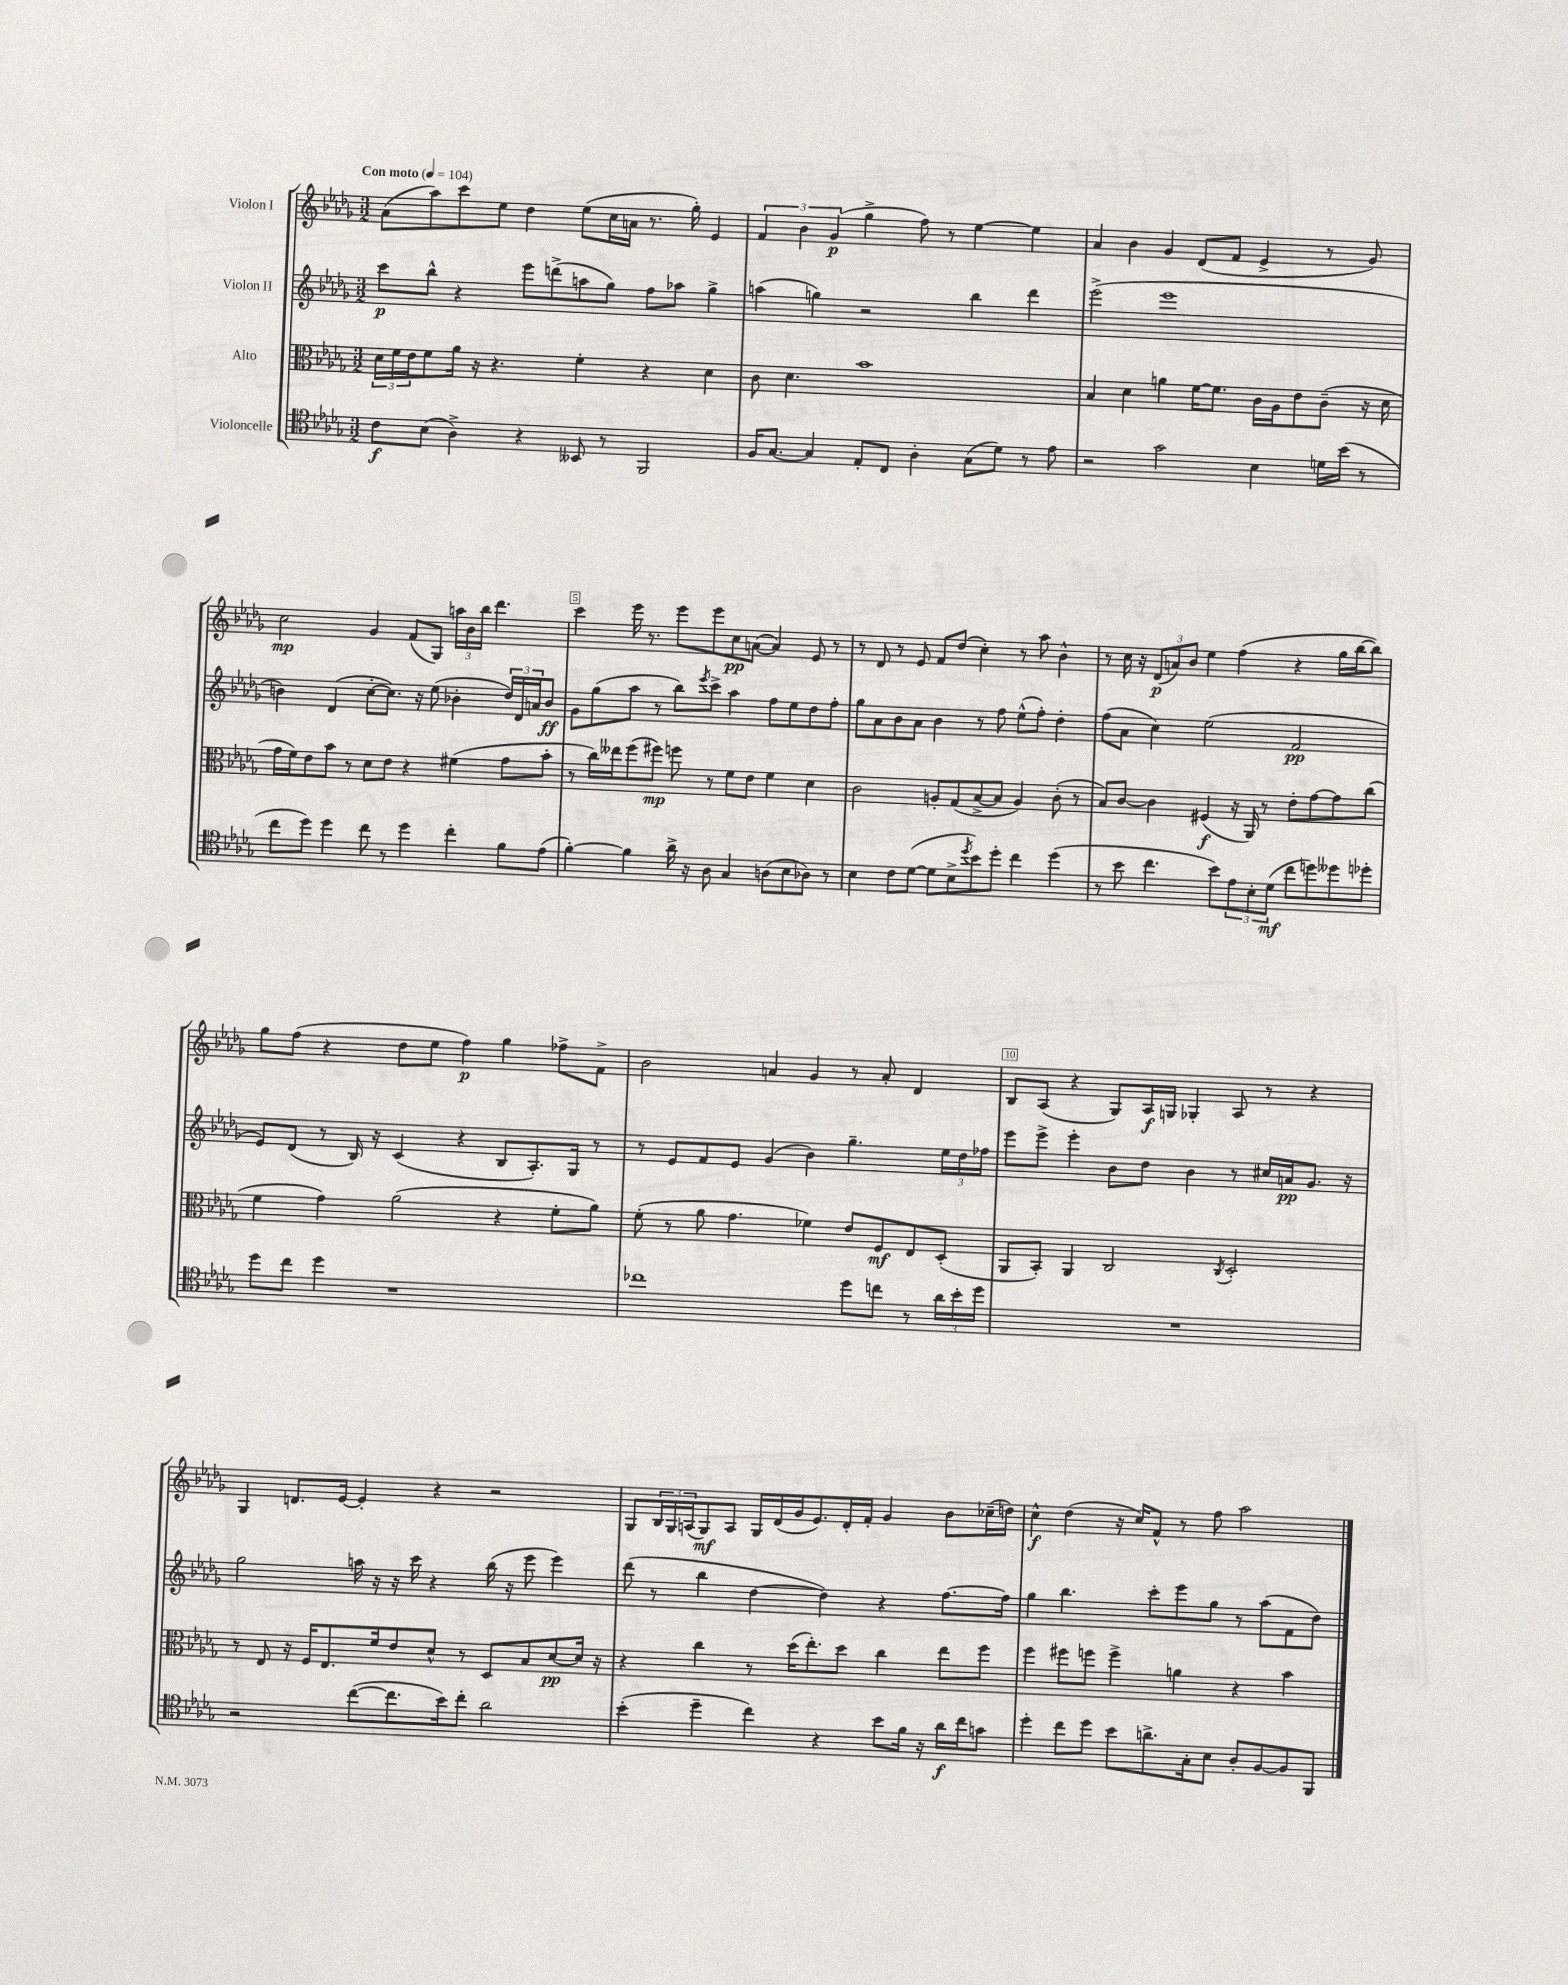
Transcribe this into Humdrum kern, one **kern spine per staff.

**kern	**kern	**kern	**kern
*staff4	*staff3	*staff2	*staff1
*clefC4	*clefC3	*clefG2	*clefG2
*k[b-e-a-d-g-]	*k[b-e-a-d-g-]	*k[b-e-a-d-g-]	*k[b-e-a-d-g-]
*M3/2	*M3/2	*M3/2	*M3/2
*MM104	*MM104	*MM104	*MM104
8c	24d-	8ccc	(8a-
.	24f	.	.
.	24e-	.	.
(8B-	8f	8bb-^^	8aa-)
4A-^)	16a-	4r	8ccc
.	16r	.	.
.	4.r	.	8ee-
4r	.	8eee-	4dd-
.	.	(8ddd^	.
8BB--	4f'	8aa	(8ee-
8r	.	8gg-)	16cc
.	.	.	16a
2FF	4r	8ff	8.r
.	.	8aa-	.
.	.	.	16gg-')
.	4d-	4gg-^	4e-
=	=	=	=
16F	8c	(4aa	6f
[8.G-	.	.	.
.	4.d-	.	.
.	.	.	6b-
4G-]	.	4gg)	.
.	.	.	(6g-
8E-'	1b-	2r	4gg-^
8C	.	.	.
4A-'	.	.	8ff)
.	.	.	8r
(8G-	.	4bb-	[4ee-
8d-)	.	.	.
8r	.	4ddd-	4ee-]
8e-	.	.	.
=	=	=	=
2r	4B-	(2eee-^	4a-
.	4d-	.	4b-
2g-	4a	1eee-	4g-
.	[16f	.	(8d-
.	8.f]	.	.
.	.	.	8f
4B-	16c	.	4e-^
.	16A-	.	.
.	8e-	.	.
16d	(8c~	.	8r
(16b-	.	.	.
8r	16r	.	8g-)
.	16d-	.	.
=	=	=	=
8cc	16g-	4b)	2cc
.	16f)	.	.
8dd-)	8e-	.	.
4dd-	8b-	(4d-	.
.	8r	.	.
8cc	8d-	[8cc'	4g-
8r	8e-	8.cc])	.
4dd-	4r	.	(8f
.	.	16r	.
.	.	(8ee-	8G-)
4cc'	(4f#	4b-'	24aa
.	.	.	24b-
.	.	.	24bb-
.	.	.	4.ddd-
8f	8g-	24dd-)	.
.	.	24d-	.
.	.	24a	.
(8e-	8b-'	8b-	.
=	=	=	=
[4f')	8r	8g-	4ccc
.	16cc)	(8gg-	.
.	16ee--	.	.
4f]	(8ff	8aa-	16eee-
.	.	.	8.r
.	8ff#)	8r	.
16a-^	8ff	8bb-)	8eee-
16r	.	.	.
.	.	8qeee-	.
8A-	8r	8ccc^	8eee-
4G-	8f	4aa-	8cc
.	8e-	.	([8a
(8A	4f	8ff	4a])
8B-	.	8ee-	.
8A-)	4d-	8dd-	8e-
8r	.	8ff'	8r
=	=	=	=
4B-	2c	8gg-	8r
.	.	8a-	8d-
8c	.	8b-	8r
([8d-	.	8a-	8e-
8d-]	8A'	4b-	8f
8B-^	(8G-	.	(8dd-
8qdd-	.	.	.
8b-)	[8B-^	8r	4cc')
8dd-'	8B-]	8ff	.
4cc	4A)	(8ee-^^	8r
.	.	8ff')	8aa-
(4dd-	(8c'	4dd-'	4b-^^
.	8r	.	.
=	=	=	=
8r	8B-)	(8ff	8r
8b-	[8c	8a-	16cc
.	.	.	16r
4.cc	4c]	4cc)	(12d-
.	.	.	12a)
.	.	.	12b-
.	(4F#	(2ee-	4ee-
8b-)	.	.	.
12e-	16r	.	(4ff
.	16AA-)	.	.
12B-'	.	.	.
.	8r	.	.
(12d-	.	.	.
8cc	8e-'	2f	4r
8dd)	[8g-	.	.
8dd--	8g-]	.	16gg-
.	.	.	[16bb-
8dd-'	(8cc	.	8bb-])
=	=	=	=
8dd-	4f	8e-)	8gg-
8cc	.	(8d-	(8ff
4dd-	4g-)	8r	4r
.	.	16B-)	.
.	.	16r	.
1r	(2a-	(4c	8dd-
.	.	.	8ee-
.	.	4r	4ff)
.	4r	8B-	4gg-
.	.	8.A-')	.
.	8f'	.	8ff-^
.	.	16G-	.
.	8a-)	8r	8f^
=	=	=	=
1cc-	(8f'	8r	2b-
.	8r	8e-	.
.	8a-	8f	.
.	4.g-	8e-	.
.	.	(4g-	4a
.	4f-)	4b-)	4g-
8dd-	8e-	4.gg-~	8r
8cc	8F	.	8a'
8r	8E-	.	4d-
24a-	(8D-'	24ee-	.
24b-'	.	24dd-	.
24dd-	.	24ff-	.
=	=	=	=
1.r	8AA-	8eee-	8B-
.	8BB-')	8eee-^	(8A-
.	4AA-	4eee-'	4r
.	2C	8b-	8G-)
.	.	8dd-	16A-
.	.	.	16G
.	.	4b-	4G-'
.	8qC	.	.
.	2D-'	8r	8A-
.	.	16cc#	8r
.	.	16a	.
.	.	8.g-	4r
.	.	16r	.
=	=	=	=
2r	8r	2gg-	4G-
.	8E-	.	.
.	16r	.	8.d
.	16F	.	.
.	8.E-	.	.
.	.	.	[16e-
([8cc	.	16aa	4e-']
.	16f	16r	.
8.cc]	8e-	16r	.
.	.	16ccc	.
.	8d-^^	4r	4r
16b-)	.	.	.
8cc'	8r	.	.
2a-	8D-	(16bb-	2r
.	.	16r	.
.	8B-	8eee-	.
.	[8d-	4eee-)	.
.	16d-]	.	.
.	16r	.	.
=	=	=	=
(4b-'	4r	(8ddd-	8G-
.	.	8r	24B-
.	.	.	24G-
.	.	.	(24A
4dd-~	4cc	4bb-	8G-)
.	.	.	8A
4cc)	8r	[4dd-	16G-
.	.	.	(16d-
.	(16dd-	.	16g-
.	8.ee-')	.	8.e-)
4r	.	4dd-])	.
.	8dd-	.	16d-'
.	.	.	16f'
8b-	4cc	4r	4g-
16f	.	.	.
16r	.	.	.
16a-	8ee-	[8.ff	8b-
16cc	.	.	.
8g	8ff	.	(16cc-~
.	.	16ff]	16dd)
=	=	=	=
4dd-'	4ff	4gg-	4cc^^
8cc	8ff#	4.bb-	(4dd-
8dd-	8ff	.	.
8b-	4ff^	.	16r
.	.	.	16cc)
8.a^	.	8ccc'	8f^^
.	4a	8eee-	8r
16G-'	.	.	.
8B-	.	8gg-	8ff
8A-'	4r	8r	2aa-
[8F	.	(8aa-	.
8F]	4b-	8f	.
8FF	.	8dd-)	.
==	==	==	==
*-	*-	*-	*-
